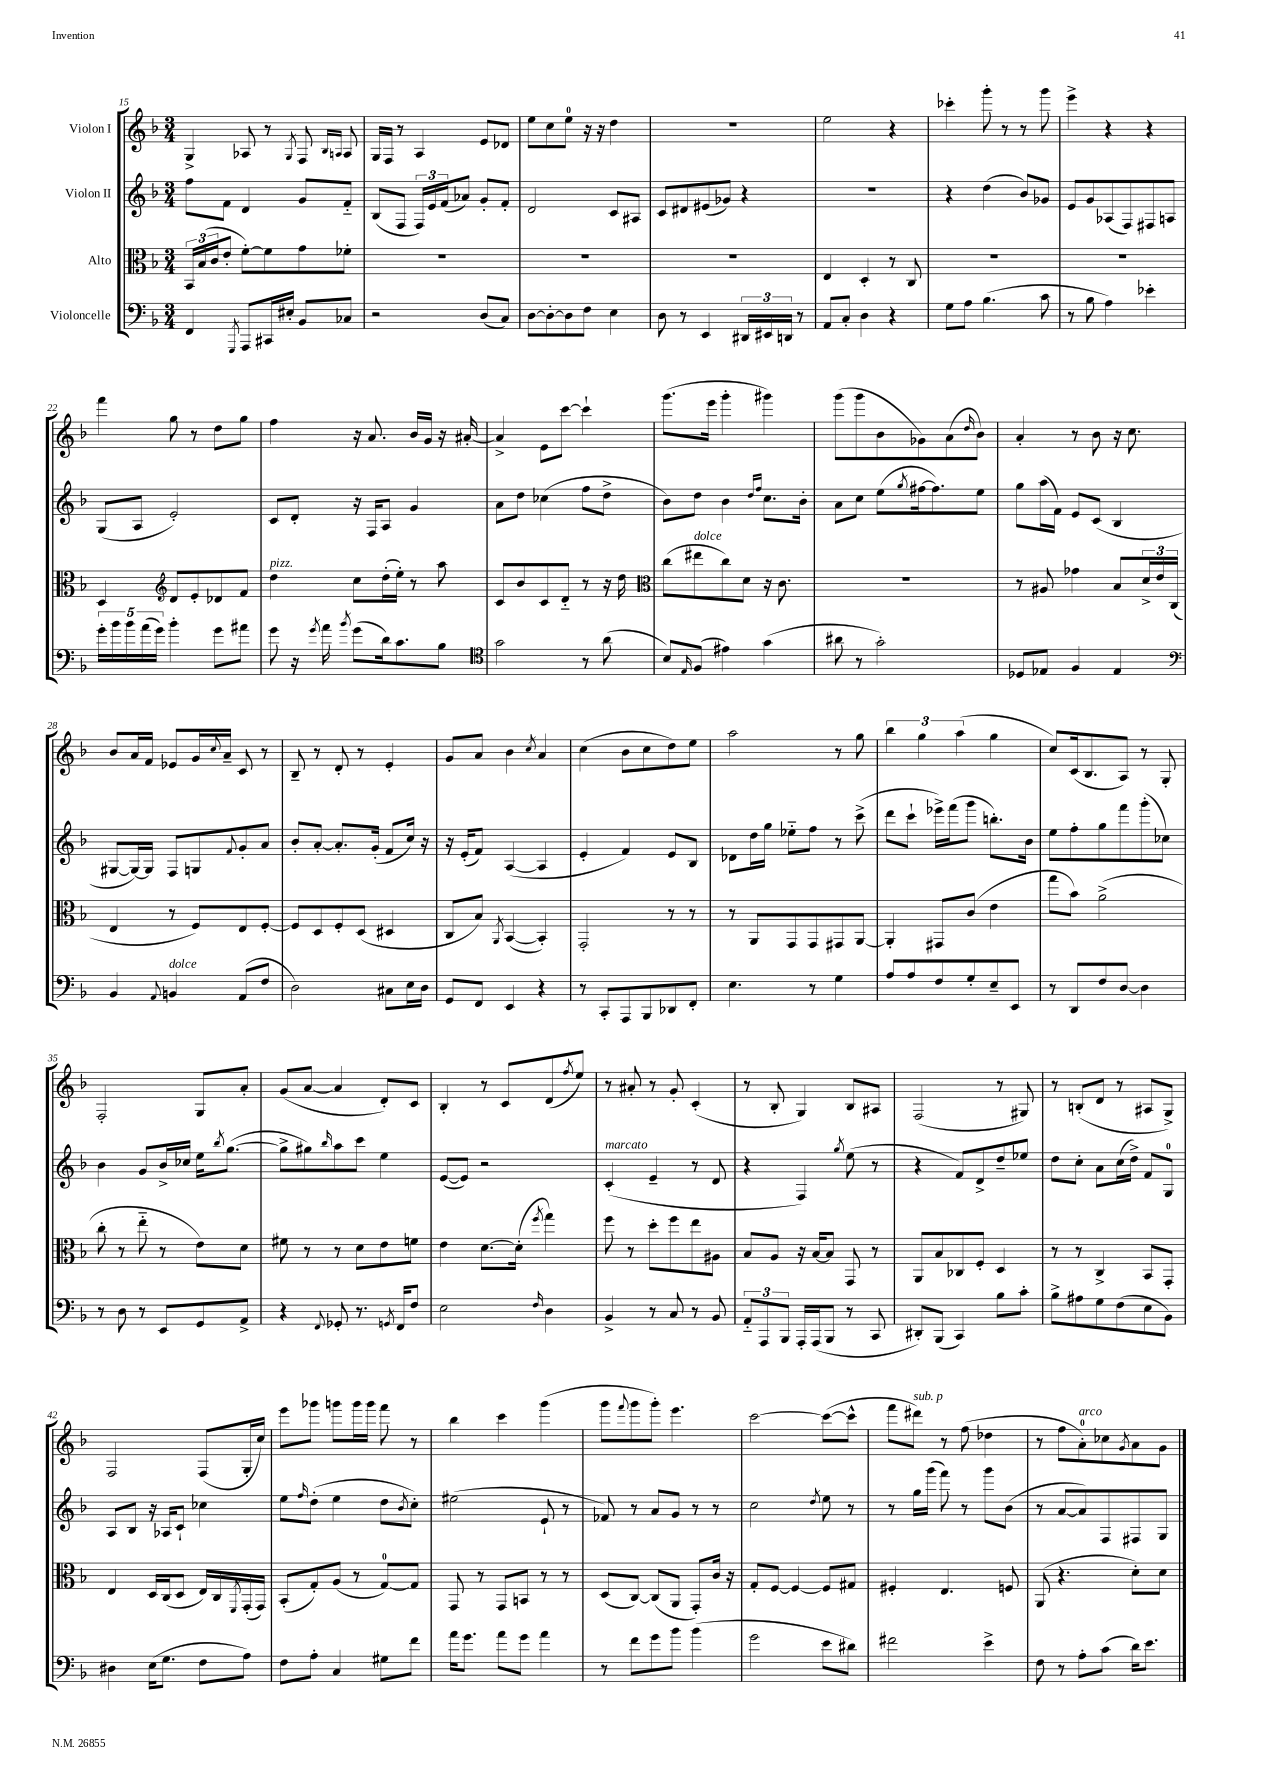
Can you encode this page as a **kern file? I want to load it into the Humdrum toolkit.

**kern	**kern	**kern	**kern
*staff4	*staff3	*staff2	*staff1
*clefF4	*clefC3	*clefG2	*clefG2
*k[b-]	*k[b-]	*k[b-]	*k[b-]
*M3/4	*M3/4	*M3/4	*M3/4
4FF	24BB-	8ff	4G^
.	(24B-	.	.
.	24c	.	.
.	8e'	8f	.
8qGGG	.	.	.
8AAA	[8f')	4d	8A-
16CC#	8f]	.	8r
16E#'	.	.	.
.	.	.	8qG
8BB-	8g	8g	8F
.	.	.	16qqB-
.	.	.	16qqA
8C-	8f-'	8f'~	8A
=	=	=	=
2r	2.r	(8B-	16G
.	.	.	16F
.	.	8F	8r
.	.	24F)	4A
.	.	24e	.
.	.	(24f	.
.	.	8a-)	.
(8D	.	8g'	8e
8C)	.	8f'	8d-
=	=	=	=
[8D	2.r	2d	8ee
8D'_	.	.	8cc
8D]	.	.	8ee
8F	.	.	16r
.	.	.	16r
4E	.	8c	4dd
.	.	8A#	.
=	=	=	=
8D	2.r	8c	2.r
8r	.	8d#	.
4EE	.	(8e#	.
.	.	8g-)	.
24DD#	.	4r	.
24EE#	.	.	.
24DD	.	.	.
8r	.	.	.
=	=	=	=
8AA	4E	2.r	2ee
8C'	.	.	.
4D	4D'	.	.
4r	8r	.	4r
.	8C	.	.
=	=	=	=
8G	2.r	4r	4ccc-'
8A	.	.	.
(4.B-	.	(4dd	8ggg'
.	.	.	8r
.	.	8b-)	8r
8c	.	8g-	8ggg
=	=	=	=
8r	2.r	8e	4eee^
8B-	.	8g	.
4A)	.	(8A-	4r
.	.	8F)	.
4e-'	.	8F#	4r
.	.	8A	.
=	=	=	=
20g'	4D	(8G	4fff
20b-	.	.	.
20b-	.	.	.
.	.	8A	.
(20a	.	.	.
20g)	.	.	.
*	*clefG2	*	*
4b-'	8d	2e')	8gg
.	8e'	.	8r
8g	8d-	.	8dd
8a#	8f	.	8gg
=	=	=	=
8g	4dd	8c	4ff
16r	.	8d'	.
8qg	.	.	.
16a	.	.	.
8qb-	.	.	.
(8g	8cc	16r	16r
.	.	16F	8.a
16d)	(16dd'	8A	.
8.c	16ee')	.	.
.	8r	4g	16b-
.	.	.	16g
8B-	8aa	.	16r
.	.	.	[16a#'
=	=	=	=
*clefC4	*	*	*
2g	8c	8a	4a#^]
.	8b-	8dd	.
.	8c	(4cc-	8e
.	8d'~	.	[8ccc
8r	8r	8ff	4ccc`]
(8a	16r	8dd^	.
.	16dd	.	.
=	=	=	=
*	*clefC3	*	*
8B-)	(8cc	8b-)	(8.ggg
16qqE	.	.	.
(8F	8ee#	8dd	.
.	.	.	16eee
4e#)	8cc)	4b-	4ggg'
.	8d	.	.
.	.	16qqdd	.
.	.	16qqff	.
(4g	16r	8.cc	4ggg#)
.	8.c	.	.
.	.	16b-'	.
=	=	=	=
8a#	2.r	8a	(8ggg
8r	.	8cc	8ggg
2g')	.	(8ee	8b-
.	.	8qgg	.
.	.	[16ff#	8g-)
.	.	8.ff#])	.
.	.	.	(8a
.	.	.	16qqdd
.	.	8ee	8b-)
=	=	=	=
8D-	8r	8gg	4a'
8E-	8A#	(16aa	.
.	.	16f)	.
4F	4g-	8e	8r
.	.	(8c	8b-
4E-	8B-	4B-	16r
.	.	.	8.cc
.	24d^	.	.
.	24e	.	.
.	(24C	.	.
=	=	=	=
*clefF4	*	*	*
4BB-	4E	[8G#	8b-
.	.	16G#_)	16a
.	.	16G#]	16f
8qqAA	.	.	.
4BB	8r	8F	8e-
.	8F)	8G	16g
.	.	.	8qqcc
.	.	.	16a~
.	.	8qqf	.
(8AA	8E	8g'	8c
8F	[8F'	8a	8r
=	=	=	=
2D)	8F]	8b-'	8B-~
.	8D	[8a'	8r
.	8F'	8.a']	8d'
.	(8D	.	8r
.	.	(16g'	.
8C#	4D#	8f	4e'
16E	.	16cc)	.
16D	.	16r	.
=	=	=	=
8GG	8C	16r	8g
.	.	(16e'	.
8FF	8B-)	8f)	8a
.	8qAA	.	.
4EE	([4BB-	([4A	4b-
.	.	.	8qcc
4r	4BB-'])	4A]	4a
=	=	=	=
8r	2GG'	4e'	(4cc
8CC'	.	.	.
8AAA	.	4f)	8b-
8BBB-	.	.	8cc
8DD-	8r	8e	8dd)
8FF'	8r	8B-	8ee
=	=	=	=
4.E	8r	8d-	2aa
.	8AA	16dd	.
.	.	16gg	.
.	8GG	8ee-'~	.
8r	8GG	8ff	.
4G	8GG#	8r	8r
.	[8AA	(8ccc^	8gg
=	=	=	=
8A	4AA']	8ddd	6bb-
8A	.	8ccc`	.
.	.	.	6gg
8F	8GG#	16eee-^)	.
.	.	(16fff	.
.	.	.	(6aa
8G'	(8c	8ggg	.
8E~	4e	8.bb')	4gg
8EE	.	.	.
.	.	16b-	.
=	=	=	=
8r	8gg	8ee	8cc)
8DD	8b-)	8ff'	(16c
.	.	.	8.B-
8F	(2a^	8gg	.
[8D	.	8fff	8A)
4D]	.	(8ggg'	8r
.	.	8cc-)	8G'
=	=	=	=
8r	8cc'	4b-	2F'
8D	8r	.	.
8r	8ee'~	8g	.
8EE	8r	16b-^	.
.	.	16cc-	.
8GG	8e)	16ee	8G
.	.	8qbb-	.
.	.	([8.gg	.
8AA^	8d	.	8a'
=	=	=	=
4r	8f#	8gg^]	(8g
.	8r	8gg#)	[8a
8qqFF	.	16qqbb-	.
8GG-'	8r	8aa	4a]
8.r	8d	8ccc	.
.	8e	4ee	8d')
8qGG	.	.	.
16FF	.	.	.
8F	8f	.	8c
=	=	=	=
2E	4e	([8e	4B-'
.	.	8e])	.
.	[8.d	2r	8r
.	.	.	8c
.	(16d']	.	.
16qqF	8qff	.	.
4D	4gg)	.	(8d
.	.	.	8qff
.	.	.	8ee)
=	=	=	=
4BB-^	8ff	(4c'	8r
.	8r	.	8a#'
8r	8dd'	4e~	8r
8C	8ff	.	8g'
8r	8ee	8r	(4c'
8BB-	8A#	8d	.
=	=	=	=
12AA'~	8B-	4r	8r
12AAA	.	.	.
.	8A	.	8B-'
12BBB-	.	.	.
16AAA'	16r	4F)	4G)
(16AAA	[16B-	.	.
8BBB-	8B-]	.	.
.	.	8qgg	.
8r	8GG	(8ee	8B-
8CC	8r	8r	8A#
=	=	=	=
8DD#')	8AA	4r	(2F
(8BBB-	8B-	.	.
4CC)	8C-	8f)	.
.	8F'	8d^	.
8B-	4D	8dd~	8r
8c'	.	8ee-	8G#)
=	=	=	=
8B-^	8r	8dd	8r
8A#	8r	8cc'	(8B'
8G	4C^	8a	8d
(8F	.	(16cc	8r
.	.	16dd^)	.
8E	8BB-	8f	8A#
8BB-)	8GG'	8G	8G^)
=	=	=	=
4D#	4E	8A	2F
.	.	8B-	.
(16E	16D	16r	.
8.G	(16C	16A-	.
.	8D	8c`	.
8F	16E)	4cc-	(8F
.	16C	.	.
.	8qFF	.	.
8A)	(16GG'	.	16G'
.	16GG)	.	16cc)
=	=	=	=
8F	(8BB-'	8ee	8eee
.	.	16qqff	.
8A'	8G')	(8dd'	8ggg-
4C	(8A	4ee	8ggg
.	8r	.	16ggg
.	.	.	16ggg
8G#	[8G)	8dd	8fff
.	.	8qb-	.
8f	8G]	8cc')	8r
=	=	=	=
16a	8GG	(2ee#	4bb-
8.g	.	.	.
.	8r	.	.
8a	8GG	.	4ccc
8g	8BB	.	.
4a	8r	8e`	(4ggg
.	8r	8r	.
=	=	=	=
8r	(8D	8f-)	8ggg
.	.	.	8qqfff
8f	[8C)	8r	8ggg
8g	(8C]	8a	8ggg')
8b-	8AA	8g	4.eee
(4b-	8GG')	8r	.
.	16c	8r	.
.	16r	.	.
=	=	=	=
2g	8G'	2cc	[2ccc
.	[8F	.	.
.	4F_	.	.
.	.	8qdd	.
8e	8F]	8ee	(8ccc_
8d#)	8G#	8r	8ccc^^]
=	=	=	=
2f#	4F#'	8r	8fff
.	.	16gg	8ddd#)
.	.	(16ggg	.
.	4.E	8fff)	8r
.	.	8r	(8ff
4e^	.	8ggg	4dd-
.	8F	(8b-	.
=	=	=	=
8F	(8AA	8r	8r
8r	4.r	[8a	8ff
8A'	.	8a])	8a')
(8c	.	8F	8cc-
.	.	.	8qg
16d)	8d')	8F#	8a
8.e	.	.	.
.	8d	8G	8g
==	==	==	==
*-	*-	*-	*-
